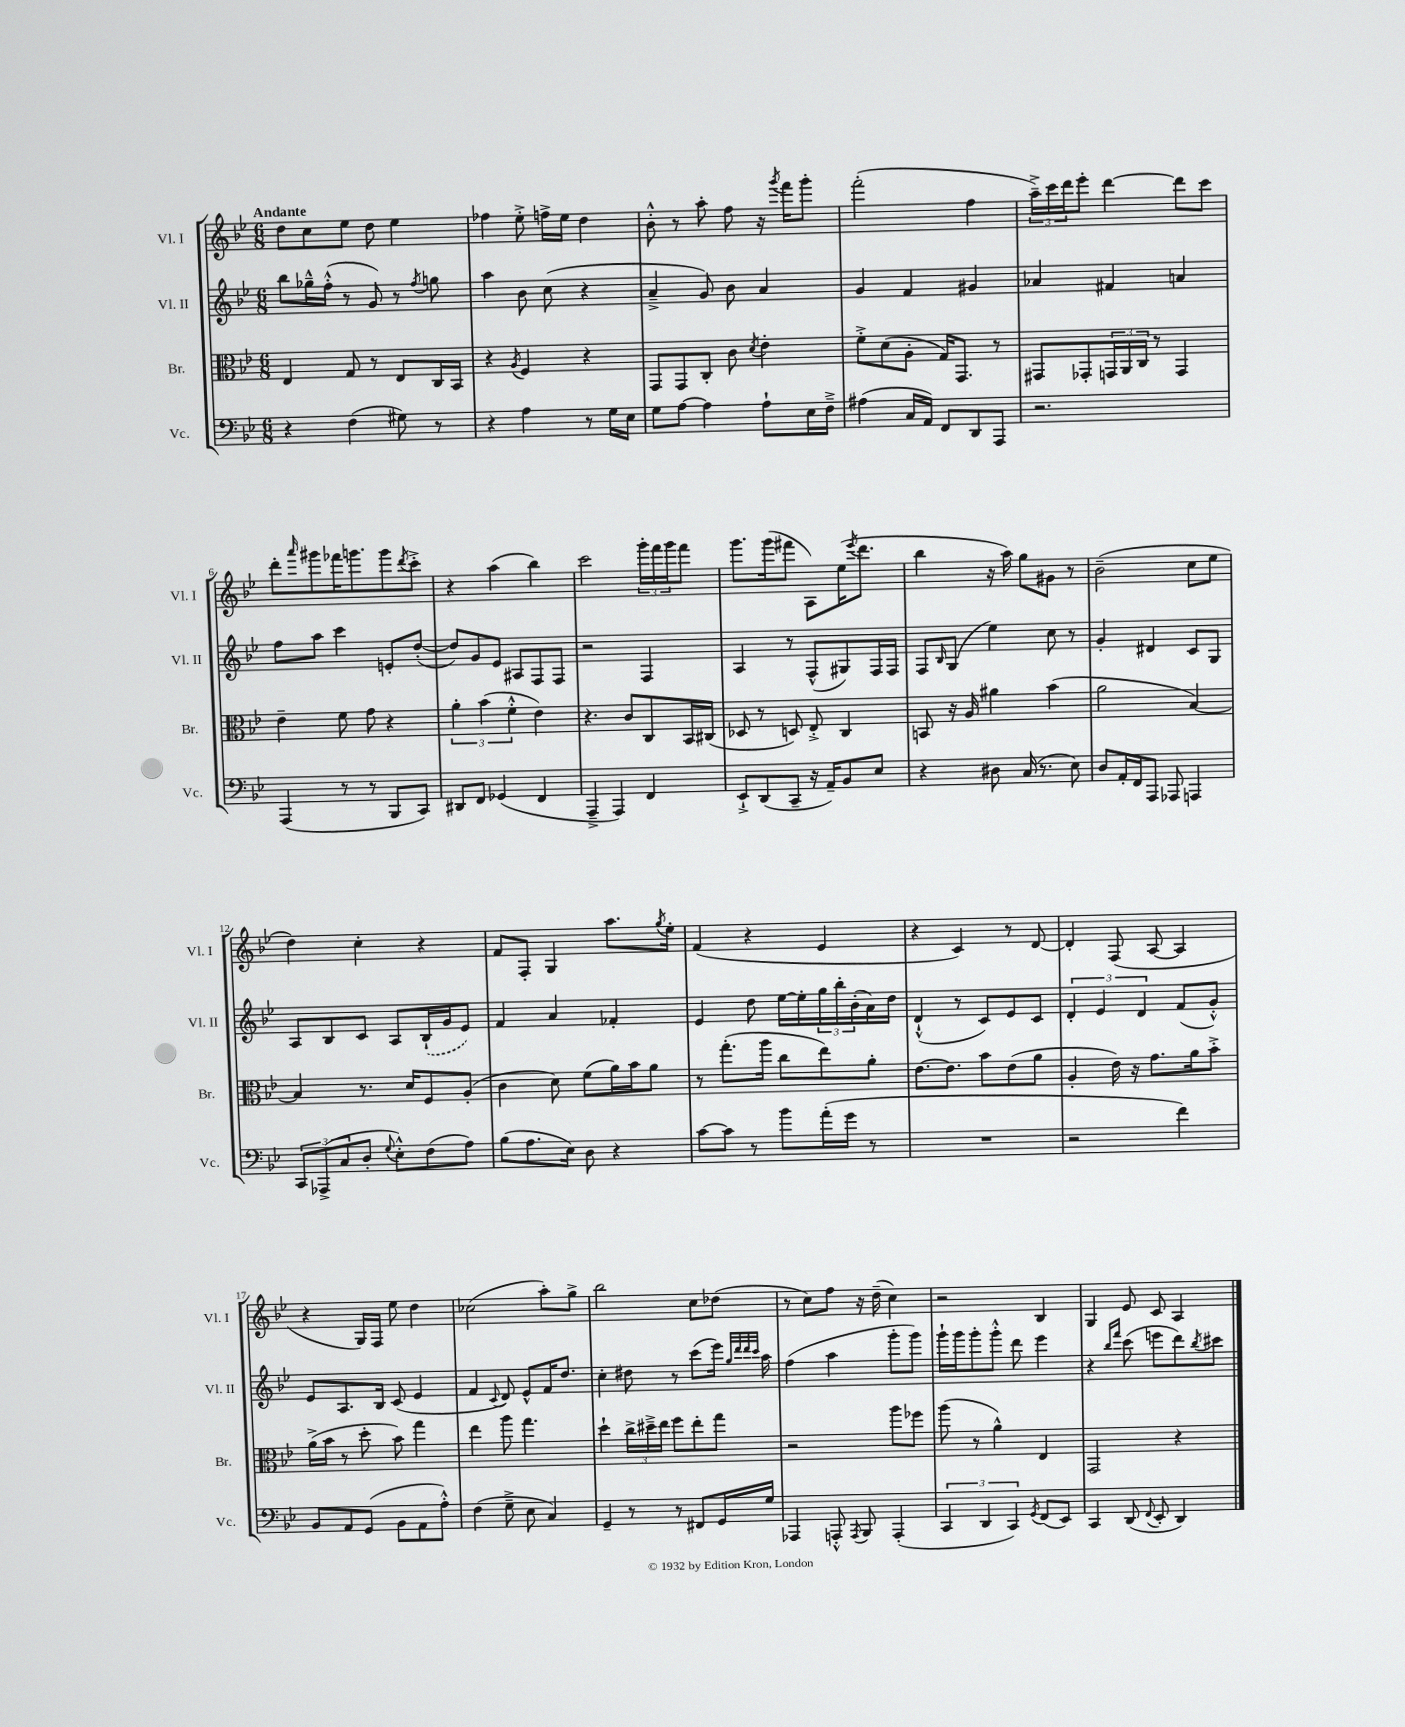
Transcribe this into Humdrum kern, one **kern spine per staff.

**kern	**kern	**kern	**kern
*staff4	*staff3	*staff2	*staff1
*clefF4	*clefC3	*clefG2	*clefG2
*k[b-e-]	*k[b-e-]	*k[b-e-]	*k[b-e-]
*M6/8	*M6/8	*M6/8	*M6/8
4r	4E-/	8bb-\L	8dd\L
.	.	16gg-~^^\L	8cc\
.	.	(16ff'^^\JJ	.
(4F\	8G/	8r	8ee-\J
.	8r	8g/)	8dd\
8G#\)	8E-/L	8r	4ee-\
.	.	8qff/	.
8r	16C/L	8gg\	.
.	16BB-/JJ	.	.
=	=	=	=
4r	4r	4aa\	4ff-\
.	8qA/	.	.
4A\	4F/	8b-\	8ee-'^\
.	.	(8cc\	16ff^\LL
.	.	.	16ee-\JJ
8r	4r	4r	4dd\
16G\LL	.	.	.
16E-\JJ	.	.	.
=	=	=	=
8G\L	8GG/L	4a~^/	8b-'^^\
[8A\J	8GG/	.	8r
4A\]	8C'/J	8g/)	8aa'\
.	8c\	8b-\	8ff\
.	8qd/	.	.
8A`\L	4e-'\	4a/	16r
.	.	.	8qggg/
.	.	.	16fff\LK
16E-\L	.	.	8ggg'\J
16F~^\JJ	.	.	.
=	=	=	=
(4A#\	8f'^\L	4g/	(2fff'\
.	(8d\	.	.
16C/LL	8A'\J	4f/	.
16AA/JJ)	.	.	.
8FF/L	16G/LK)	.	.
.	8.GG/J	.	.
8DD/	.	4g#/	4ff\
8AAA/J	8r	.	.
=	=	=	=
2.r	8GG#/L	4a-/	24aa~^\LL)
.	.	.	24ccc\
.	.	.	24ddd\J
.	8GG-'/	.	8eee-'\J
.	24GG/L	4f#/	[4ddd\
.	24AA/	.	.
.	24C/JJ	.	.
.	8r	.	.
.	4GG/	4a/	8ddd\]L
.	.	.	8ccc\J
=	=	=	=
(4AAA/	4e-~\	8ff\L	8ddd'\L
.	.	.	16qqaaa/
.	.	8aa\J	8ggg#\
8r	8f\	4ccc\	16fff-\K
.	.	.	8.ggg\
8r	8g\	.	.
8BBB-/L	4r	8e'/L	8ggg\
.	.	.	8qddd/
8CC/J)	.	([8dd'/J	8ccc'^\J
=	=	=	=
8DD#/L	6a'\	8dd/]L)	4r
8FF/J	.	8g/	.
.	(6b-\	.	.
(4GG-/	.	8e-/J	(4aa\
.	6f'^^\	.	.
.	.	8A#/L	.
4FF/	4e-\)	8F/	4bb-\)
.	.	8F/J	.
=	=	=	=
4AAA~^/	4.r	2r	2ccc\
4AAA/)	.	.	.
.	8c/L	.	.
4FF/	8C/	4F/	24ggg'\LL
.	.	.	24fff\
.	.	.	24ggg\J
.	16BB-/L	.	8fff\J
.	(16C#/JJ	.	.
=	=	=	=
8EE-`^/L	8D-/	4A/	8.ggg\L
(8DD/	8r	.	.
.	.	.	(16ggg\k
8CC~/J	8D/)	8r	8fff#\J
16r	8E-'^/	(8F^^/L	8A\L)
16AA~/LK)	.	.	.
8BB-/	4C/	8G#/)	(16ee-\K
.	.	.	8qeee-/
.	.	.	8.ddd\J
8E-/J	.	16F/L	.
.	.	16F/JJ	.
=	=	=	=
4r	8BB/	8F/L	4bb-\
.	.	16qqB-/	.
.	16r	(8G/J	.
.	16A/	.	.
8D#\	4a#\	4ee-\)	16r
.	.	.	16aa\)
(16C/	.	.	8gg\L
8.r	.	.	.
.	(4b-\	8cc\	8g#\J
8E-\)	.	8r	8r
=	=	=	=
8D/L	2a\	4g'/	(2b-~\
16AA'/L	.	.	.
16FF/J	.	.	.
8AAA/J	.	4d#/	.
8AAA-/	.	.	.
4AAA/	[4B-/)	8c/L	8cc\L
.	.	8G/J	8ee-\J
=	=	=	=
12CC/L	4B-/]	8A/L	4dd\)
(12AAA-^/	.	.	.
.	.	8B-/	.
12C/	.	.	.
8D'/J	8.r	8c/J	4cc'\
8qqG/	.	.	.
8E-'^^\L)	.	8A/L	.
.	16d/LK	.	.
(8F\	8F/	(16B-`/L	4r
.	.	16g/J	.
8A\J)	(8A'/J	8e-/J)	.
=	=	=	=
(8B-\L	4c\	4f/	8f/L
8.A\	.	.	8F'/J
.	8d\)	4a/	4G/
16E-\Jk)	.	.	.
8D\	(8f\L	.	.
4r	16a\L)	4f-'/	8.aa\L
.	16b-\J	.	.
.	8a\J	.	.
.	.	.	8qgg/
.	.	.	16ee-'\Jk
=	=	=	=
[8c\L	8r	4e-/	(4f/
8c\]J	(8.gg'\L	.	.
8r	.	8dd\	4r
.	16aa\Jk	.	.
8b-\L	8cc\L	[16ee-\LL	.
.	.	16ee-'\]	.
(16a'\L	8ee-\)	24gg\	4e-/
.	.	24bb-'\	.
16g\JJ	.	.	.
.	.	(24b-'\	.
8r	8a'\J	16a\)	.
.	.	16dd\JJ	.
=	=	=	=
2.r	[8.e-\L	(4d`^^/	4r
.	8.e-\]J	.	.
.	.	8r	4c/)
.	8b-\L	8c/L)	.
.	(8e-\	8e-/	8r
.	8a\J	8c/J	[8d/
=	=	=	=
2r	4A'/	6d'/	4d'/]
.	.	6e-/	.
.	16e-\)	.	(8F/
.	16r	.	.
.	.	6d/	.
.	8.g\L	.	[8A/
4f\)	.	(8f/L	4A/]
.	16a\k	.	.
.	8b-'^\J	8g'^^/J)	.
=	=	=	=
8BB-/L	(16a^\LL	8e-/L	4r
.	16b-\JJ	.	.
8AA/	8r	8.A/	.
(8GG/J	8dd'\	.	16G/LL)
.	.	16B-/Jk	16F/JJ
8BB-\L	8b-\)	(8c/	8ee-\
8AA\	4gg\	4e-/	4dd\
8A'^^\J)	.	.	.
=	=	=	=
(4F\	4ee-\	4f/	(2cc-\
.	.	8qqc/	.
8G~^\	8aa\	8d/)	.
8E-\	4.gg\	8e-^^/L	.
4C/)	.	16f/K	8aa'\L)
.	.	8.dd/J	.
.	.	.	8gg^\J
=	=	=	=
4GG~/	4dd`\	4cc'\	2bb-\
8r	24cc^\LL	8dd#\	.
.	24dd#~^\	.	.
.	24ee-\JJ	.	.
8r	8ff\L	8r	.
8FF#/L	8ee-'\	(8ccc\L	8cc\L
16GG/L	8gg\J	16eee-\Jk)	(8dd-\J
.	.	32qqgg/LLL	.
.	.	32qqddd/	.
.	.	32qqddd/	.
.	.	32qqccc/JJJ	.
16G/JJ	.	16aa\	.
=	=	=	=
4AAA-/	2r	(4ff\	8r
.	.	.	8cc\L)
8AAA'^^/	.	4aa\	8ff\J
8qAAA/	.	.	.
8BBB-/	.	.	16r
.	.	.	(16dd~\
(4AAA'/	8aa\L	8ggg'\L	4cc\)
.	8ff-\J	8ggg\J)	.
=	=	=	=
6CC/	(8aa\	16ggg`\LL	2r
.	.	16ggg\J	.
.	8r	8ggg'\	.
6DD/	.	.	.
.	4a^^\)	8ggg'^^\J	.
6CC/)	.	.	.
.	.	8ddd\	.
8qGG/	.	.	.
(8FF/L	4E-/	4eee-\	4B-/
8EE-/J)	.	.	.
=	=	=	=
4CC/	2GG/	4r	4G/
.	.	16qqbb-/LL	.
.	.	16qqfff/JJ	.
(8DD/	.	(8ccc\	8e-/
8qqFF/	.	.	.
8EE-'/	.	8eee\L	8c/
4DD/)	4r	8ddd\)	4A/
.	.	8qbb-/	.
.	.	8ccc#\J	.
==	==	==	==
*-	*-	*-	*-
